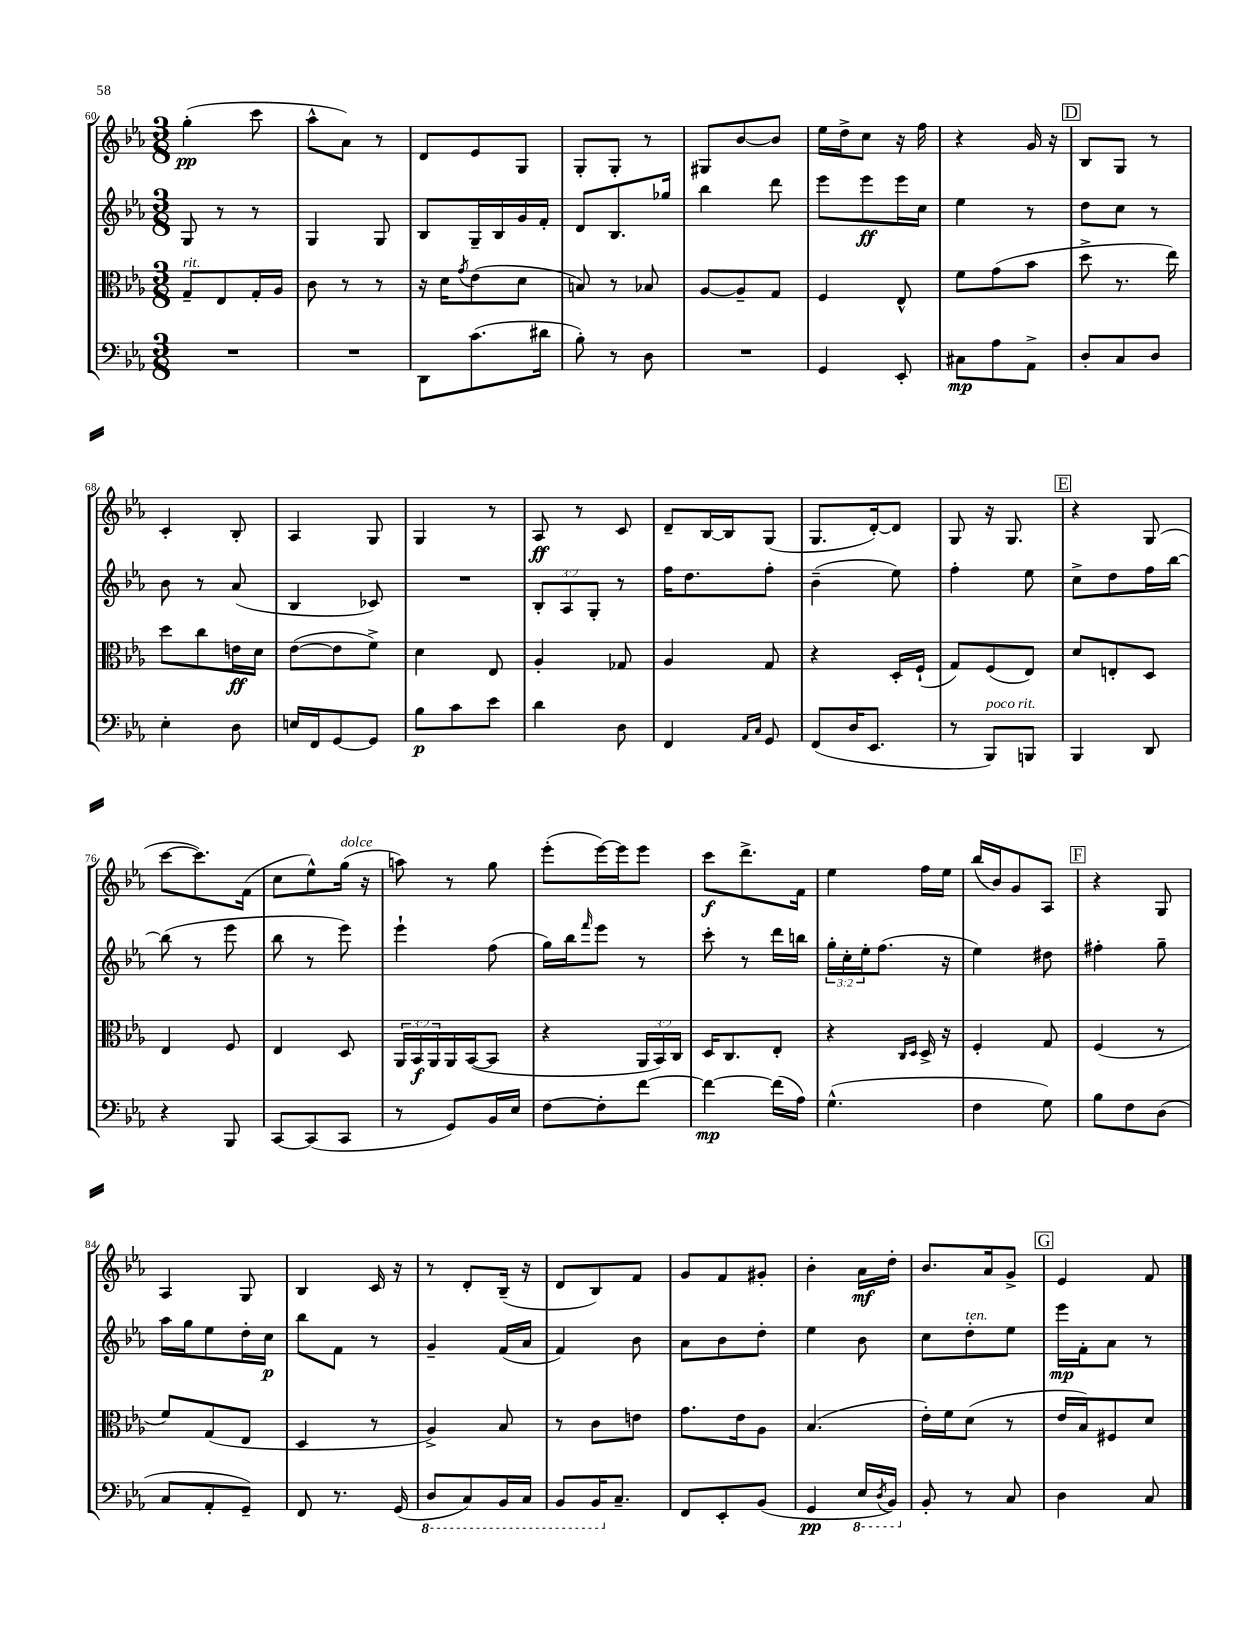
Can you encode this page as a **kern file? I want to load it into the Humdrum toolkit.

**kern	**dynam	**kern	**dynam	**kern	**dynam	**kern	**dynam
*part4	*part4	*part3	*part3	*part2	*part2	*part1	*part1
*staff4	*staff4	*staff3	*staff3	*staff2	*staff2	*staff1	*staff1
*clefF4	*	*clefC3	*	*clefG2	*	*clefG2	*
*k[b-e-a-]	*	*k[b-e-a-]	*	*k[b-e-a-]	*	*k[b-e-a-]	*
*M3/8	*	*M3/8	*	*M3/8	*	*M3/8	*
=60	=60	=60	=60	=60	=60	=60	=60
!	!	!LO:TX:a:i:t=rit.	!	!	!	!	!
4.r	.	8G~/L	.	8G/	.	(4gg'\	pp
.	.	8E-/	.	8r	.	.	.
.	.	16G'/L	.	8r	.	8ccc\	.
.	.	16A-/JJ	.	.	.	.	.
=61	=61	=61	=61	=61	=61	=61	=61
4.r	.	8c\	.	4G/	.	8aa-^^\L	.
.	.	8r	.	.	.	8a-\J)	.
.	.	8r	.	8G/	.	8r	.
=62	=62	=62	=62	=62	=62	=62	=62
8DD\L	.	16r	.	8B-/L	.	8d/L	.
.	.	16d\KL	.	.	.	.	.
.	.	8qg/	.	.	.	.	.
(8.c\	.	(8e-\	.	16G~/L	.	8e-/	.
.	.	.	.	16B-/	.	.	.
.	.	8d\J	.	16g/	.	8G/J	.
16d#X\Jk	.	.	.	16f'/JJ	.	.	.
=63	=63	=63	=63	=63	=63	=63	=63
8B-'\)	.	8Bn/)	.	8d/L	.	8G'/L	.
8r	.	8r	.	8.B-/	.	8G'/J	.
8D\	.	8B-X/	.	.	.	8r	.
.	.	.	.	16gg-X/Jk	.	.	.
=64	=64	=64	=64	=64	=64	=64	=64
4.r	.	[8A-/L	.	4bb-\	.	8G#X/L	.
.	.	8A-~/]	.	.	.	[8b-/	.
.	.	8G/J	.	8ddd\	.	8b-/J]	.
=65	=65	=65	=65	=65	=65	=65	=65
4GG/	.	4F/	.	8eee-\L	.	16ee-\LL	.
.	.	.	.	.	.	16dd^\J	.
.	.	.	.	8eee-\	ff	8cc\J	.
8EE-'/	.	8E-^^/	.	16eee-\L	.	16r	.
.	.	.	.	16cc\JJ	.	16ff\	.
=66	=66	=66	=66	=66	=66	=66	=66
8C#X\L	mp	8f\L	.	4ee-\	.	4r	.
8A-\	.	(8g\	.	.	.	.	.
8AA-^\J	.	8b-\J	.	8r	.	16g/	.
.	.	.	.	.	.	16r	.
!!LO:REH:place=s1:t=D
=67	=67	=67	=67	=67	=67	=67	=67
8D'/L	.	8dd^\	.	8dd\L	.	8B-/L	.
8C/	.	8.r	.	8cc\J	.	8G/J	.
8D/J	.	.	.	8r	.	8r	.
.	.	16ee-\)	.	.	.	.	.
!!LO:LB:g=z
=68	=68	=68	=68	=68	=68	=68	=68
4E-'\	.	8dd\L	.	8b-\	.	4c'/	.
.	.	8cc\	.	8r	.	.	.
8D\	.	16en\L	ff	(8a-/	.	8B-'/	.
.	.	16d\JJ	.	.	.	.	.
=69	=69	=69	=69	=69	=69	=69	=69
16En/LL	.	([8e-\L	.	4B-/	.	4A-/	.
16FF/J	.	.	.	.	.	.	.
[8GG/	.	8e-\]	.	.	.	.	.
8GG/J]	.	8f^\J)	.	8c-X/)	.	8G/	.
=70	=70	=70	=70	=70	=70	=70	=70
8B-\L	p	4d\	.	4.r	.	4G/	.
8c\	.	.	.	.	.	.	.
8e-\J	.	8E-/	.	.	.	8r	.
=71	=71	=71	=71	=71	=71	=71	=71
4d\	.	4A-'/	.	12B-'/L	.	8A-/	ff
.	.	.	.	12A-/	.	.	.
.	.	.	.	.	.	8r	.
.	.	.	.	12G'/J	.	.	.
8D\	.	8G-X/	.	8r	.	8c/	.
=72	=72	=72	=72	=72	=72	=72	=72
4FF/	.	4A-/	.	16ff\KL	.	8d~/L	.
.	.	.	.	8.dd\	.	.	.
.	.	.	.	.	.	[16B-/L	.
.	.	.	.	.	.	16B-/J]	.
16qqAA-/LL	.	.	.	.	.	.	.
16qqC/JJ	.	.	.	.	.	.	.
8GG/	.	8G/	.	8ff'\J	.	(8G/J	.
=73	=73	=73	=73	=73	=73	=73	=73
(8FF/L	.	4r	.	(4b-~\	.	8.G/L	.
16D/K	.	.	.	.	.	.	.
8.EE-/J	.	.	.	.	.	[16d'/k)	.
.	.	16D'/LL	.	8ee-\)	.	8d/J]	.
.	.	(16F`/JJ	.	.	.	.	.
=74	=74	=74	=74	=74	=74	=74	=74
8r	.	8G/L)	.	4ff'\	.	8G/	.
!LO:TX:a:i:t=poco rit.	!	!	!	!	!	!	!
8BBB-/L)	.	(8F/	.	.	.	16r	.
.	.	.	.	.	.	8.G/	.
8BBBn/J	.	8E-/J)	.	8ee-\	.	.	.
!!LO:REH:place=s1:t=E
=75	=75	=75	=75	=75	=75	=75	=75
4BBB-/	.	8d/L	.	8cc^\L	.	4r	.
.	.	8En'/	.	8dd\	.	.	.
8DD/	.	8D/J	.	16ff\L	.	(8G/	.
.	.	.	.	[16bb-\JJ	.	.	.
!!LO:LB:g=z
=76	=76	=76	=76	=76	=76	=76	=76
4r	.	4E-/	.	(8bb-\]	.	[8ccc\L	.
.	.	.	.	8r	.	8.ccc\])	.
8BBB-/	.	8F/	.	8eee-\	.	.	.
.	.	.	.	.	.	(16f\Jk	.
=77	=77	=77	=77	=77	=77	=77	=77
[8CC/L	.	4E-/	.	8bb-\	.	8cc\L	.
(8CC/]	.	.	.	8r	.	8ee-^^\)	.
!	!	!	!	!	!	!LO:TX:a:i:t=dolce	!
8CC/J	.	8D/	.	8eee-\)	.	(16gg\Jk	.
.	.	.	.	.	.	16r	.
=78	=78	=78	=78	=78	=78	=78	=78
8r	.	24AA-/LL	.	4eee-`\	.	8aan\)	.
.	.	24BB-/	f	.	.	.	.
.	.	24AA-/	.	.	.	.	.
8GG/L)	.	16AA-/	.	.	.	8r	.
.	.	([16BB-/J	.	.	.	.	.
16BB-/L	.	8BB-/J]	.	(8ff\	.	8gg\	.
16E-/JJ	.	.	.	.	.	.	.
=79	=79	=79	=79	=79	=79	=79	=79
[8F\L	.	4r	.	16gg\LL)	.	(8eee-'\L	.
.	.	.	.	16bb-\J	.	.	.
.	.	.	.	16qqfff/	.	.	.
8F'\]	.	.	.	8eee-\J	.	[16eee-\L)	.
.	.	.	.	.	.	16eee-\J]	.
[8f\J	.	24AA-/LL	.	8r	.	8eee-\J	.
.	.	24BB-/)	.	.	.	.	.
.	.	24C/JJ	.	.	.	.	.
=80	=80	=80	=80	=80	=80	=80	=80
4f\_	mp	16D/KL	.	8ccc'\	.	8ccc\L	f
.	.	8.C/	.	.	.	.	.
.	.	.	.	8r	.	8.ddd^\	.
(16f\LL]	.	8E-'/J	.	16ddd\LL	.	.	.
16A-\JJ)	.	.	.	16bbn\JJ	.	16f\Jk	.
=81	=81	=81	=81	=81	=81	=81	=81
(4.G^^\	.	4r	.	24gg'\LL	.	4ee-\	.
.	.	.	.	24cc'\	.	.	.
.	.	.	.	24ee-'\J	.	.	.
.	.	.	.	(8.ff\J	.	.	.
.	.	16qqC/LL	.	.	.	.	.
.	.	16qqD/JJ	.	.	.	.	.
.	.	16D^/	.	.	.	16ff\LL	.
.	.	16r	.	16r	.	16ee-\JJ	.
=82	=82	=82	=82	=82	=82	=82	=82
4F\	.	4F'/	.	4ee-\)	.	(16bb-/LL	.
.	.	.	.	.	.	16b-/J)	.
.	.	.	.	.	.	8g/	.
8G\)	.	8G/	.	8dd#X\	.	8A-/J	.
!!LO:REH:place=s1:t=F
=83	=83	=83	=83	=83	=83	=83	=83
8B-\L	.	(4F/	.	4ff#X'\	.	4r	.
8F\	.	.	.	.	.	.	.
(8D\J	.	8r	.	8gg~\	.	8G/	.
!!LO:LB:g=z
=84	=84	=84	=84	=84	=84	=84	=84
8C/L	.	8f/L)	.	16aa-\LL	.	4A-/	.
.	.	.	.	16gg\J	.	.	.
8AA-'/	.	(8G/	.	8ee-\	.	.	.
8GG~/J)	.	8E-/J	.	16dd'\L	.	8G/	.
.	.	.	.	16cc\JJ	p	.	.
=85	=85	=85	=85	=85	=85	=85	=85
8FF/	.	4D/	.	8bb-\L	.	4B-/	.
8.r	.	.	.	8f\J	.	.	.
.	.	8r	.	8r	.	16c/	.
(16GG/	.	.	.	.	.	16r	.
=86	=86	=86	=86	=86	=86	=86	=86
*8ba	*	*	*	*	*	*	*
8DD/L	.	4A-^/)	.	4g~/	.	8r	.
8CC/)	.	.	.	.	.	8d'/L	.
16BBB-/L	.	8B-/	.	(16f/LL	.	(16B-~/Jk	.
16CC/JJ	.	.	.	16a-/JJ	.	16r	.
=87	=87	=87	=87	=87	=87	=87	=87
8BBB-/L	.	8r	.	4f/)	.	8d/L	.
16BBB-/K	.	8c\L	.	.	.	8B-/)	.
*X8ba	*	*	*	*	*	*	*
8.C~/J	.	.	.	.	.	.	.
.	.	8en\J	.	8b-\	.	8f/J	.
=88	=88	=88	=88	=88	=88	=88	=88
8FF/L	.	8.g\L	.	8a-\L	.	8g/L	.
8EE-'/	.	.	.	8b-\	.	8f/	.
.	.	16e-\k	.	.	.	.	.
(8BB-/J	.	8A-\J	.	8dd'\J	.	8g#X'/J	.
=89	=89	=89	=89	=89	=89	=89	=89
4GG/	pp	(4.B-/	.	4ee-\	.	4b-'\	.
*8ba	*	*	*	*	*	*	*
16EE-/LL	.	.	.	8b-\	.	16a-\LL	mf
8qDD/	.	.	.	.	.	.	.
16BBB-/JJ)	.	.	.	.	.	16dd'\JJ	.
=90	=90	=90	=90	=90	=90	=90	=90
*X8ba	*	*	*	*	*	*	*
8BB-'/	.	16e-'\LL)	.	8cc\L	.	8.b-/L	.
.	.	16f\J	.	.	.	.	.
!	!	!	!	!LO:TX:a:i:t=ten.	!	!	!
8r	.	(8d\J	.	8dd'\	.	.	.
.	.	.	.	.	.	16a-/k	.
8C/	.	8r	.	8ee-\J	.	8g^/J	.
!!LO:REH:place=s1:t=G
=91	=91	=91	=91	=91	=91	=91	=91
4D\	.	16e-/LL	.	16eee-\LL	mp	4e-/	.
.	.	16B-/J)	.	16f'\J	.	.	.
.	.	8F#X/	.	8a-\J	.	.	.
8C/	.	8d/J	.	8r	.	8f/	.
==	==	==	==	==	==	==	==
*-	*-	*-	*-	*-	*-	*-	*-
